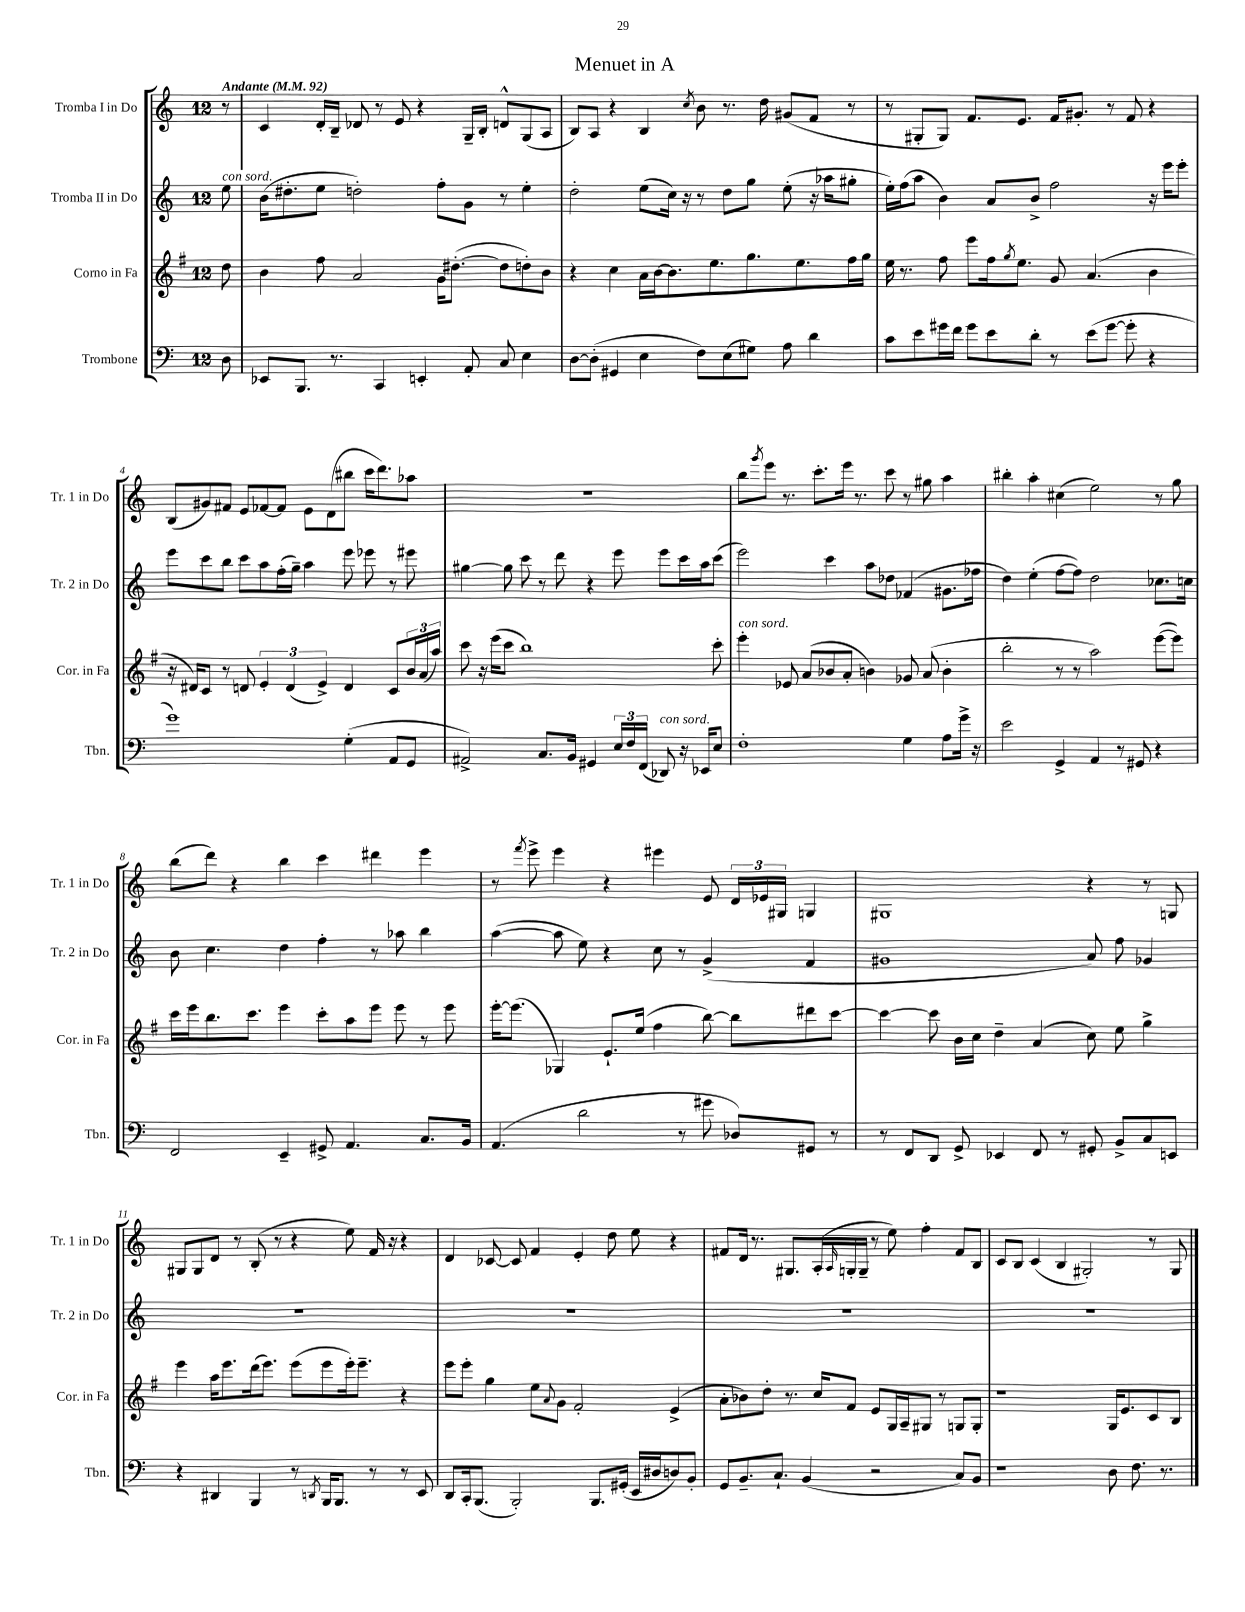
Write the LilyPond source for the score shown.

\header { title = "Menuet in A" }
<<
\new StaffGroup <<
\new Staff = "s0" \with { instrumentName = "Tromba I in Do" shortInstrumentName = "Tr. 1 in Do" } {
    \clef treble \key c \major \once \override Staff.TimeSignature.style = #'single-digit \time 12/8 \partial 8 \tempo "Andante" 4 = 92
    r8 |
    c'4 d'16-. b16-- des'8 r8 e'8 r4 g16-- b16-. d'8-^ g8( a8 |
    b8) a8 r4 b4 \acciaccatura { c''8 } b'8 r8. d''16 gis'8( f'8 r8 |
    r8 gis8-. gis8) f'8. e'8. f'16 gis'8.-. r8 f'8 r4 |
    b8( gis'8) fis'8 e'8 fes'8~ fes'8 e'8 d'8( bis''8 c'''16 d'''8.) aes''8 |
    R1. |
    b''8 \acciaccatura { g'''8 } e'''8 r8. c'''8.-. e'''16 r8. c'''8 r8 gis''8 a''4 |
    bis''4-. a''4-. cis''4( e''2) r8 g''8 |
    b''8( d'''8) r4 b''4 c'''4 dis'''4 e'''4 |
    r8 \acciaccatura { f'''8 } e'''8-> e'''4 r4 eis'''4 e'8 \tuplet 3/2 { d'16 ees'16 gis16 } g4 |
    gis1 r4 r8 g8 |
    gis8 gis8 d'8 r8 b8-.( r8 r4 e''8) f'16 r16 r4 |
    d'4 ces'8~ ces'8 f'4 e'4-. d''8 e''8 r4 |
    fis'8 d'16 r8. gis8. a16-.( \grace { a16 } g16-. g16-- r8 e''8) f''4-. fis'8 b8 |
    c'8 b8 c'4( b4 gis2-.) r8 gis8 \bar "|." |
}
\new Staff = "s1" \with { instrumentName = "Tromba II in Do" shortInstrumentName = "Tr. 2 in Do" } {
    \clef treble \key c \major \once \override Staff.TimeSignature.style = #'single-digit \time 12/8 \partial 8
    e''8^\markup { \italic "con sord." } |
    b'16( dis''8.-. e''8 d''2-.) f''8-. g'8 r8 e''4-. |
    d''2-. e''8( c''16) r16 r8 d''8 g''8 e''8-.( r16 aes''16 gis''8-. |
    e''16-.) f''16( a''8 b'4) a'8 b'8-> f''2 r16 e'''16 e'''8-. |
    e'''8 c'''8 b''8 c'''8 a''8 f''16-.( g''16--) a''4 e'''8 ees'''8 r8 eis'''8 |
    gis''4~ gis''8 c'''8 r8 d'''8 r4 e'''8 e'''8 c'''16 a''16 c'''8( |
    e'''2) c'''4 a''8 des''8 fes'4( gis'8. fes''16 |
    d''4) e''4-.( f''8~ f''8) d''2 ces''8. c''16 |
    b'8 c''4. d''4 f''4-. r8 aes''8 b''4 |
    a''4~( a''8 e''8) r4 c''8 r8 g'4->( f'4 |
    gis'1 a'8) f''8 ges'4 |
    R1. |
    R1. |
    R1. |
    R1. \bar "|." |
}
\new Staff = "s2" \with { instrumentName = "Corno in Fa" shortInstrumentName = "Cor. in Fa" } {
    \clef treble \key g \major \once \override Staff.TimeSignature.style = #'single-digit \time 12/8 \partial 8
    d''8 |
    b'4 fis''8 a'2 g'16 dis''8.~-.( dis''8 d''8-.) b'8 |
    r4 c''4 a'16 b'16~ b'8. e''8. g''8. e''8. fis''16 g''16 |
    e''16 r8. fis''8 e'''8 fis''16 \acciaccatura { g''8 } e''8. g'8 a'4.( b'4 |
    r16 dis'16) c'8 r8 d'8 \tuplet 3/2 { e'4-. d'4( e'4->) } d'4 c'8 \tuplet 3/2 { b'16 a'16( a''16) } |
    c'''8 r16 e'''16( c'''8 b''1) c'''8-. |
    e'''4-.^\markup { \italic "con sord." } ees'8 a'8( bes'8 a'8-. b'4) ges'8 a'8( b'4-. |
    b''2-. r8 r8 a''2) e'''8~( e'''8) |
    c'''16 e'''16 b''8. c'''8. e'''4 c'''8-. a''8 e'''8 e'''8 r8 e'''8 |
    e'''16~-. e'''8.( ges4) e'8.-! e''16( fis''4 b''8~) b''8 dis'''8 c'''8~ |
    c'''4~ c'''8 b'16 c''16 d''4-- a'4( c''8) e''8 g''4-> |
    e'''4 a''16 e'''8. d'''16( e'''8.) e'''8( e'''8 e'''16-.) e'''8.-- r4 |
    e'''8 e'''8-. g''4 e''8 \appoggiatura { a'8 } g'8 fis'2-. e'4->( |
    a'8-. bes'8) d''8-. r8. c''16 fis'8 e'8 g16 a16-- gis8 r8 g8 g8-. |
    r1 g16 e'8. c'8 b8 \bar "|." |
}
\new Staff = "s3" \with { instrumentName = "Trombone" shortInstrumentName = "Tbn." } {
    \clef bass \key c \major \once \override Staff.TimeSignature.style = #'single-digit \time 12/8 \partial 8
    d8 |
    ees,8 b,,8. r8. c,4 e,4-. a,8-. c8 e4 |
    d8~ d8-.( gis,4 e4 f8) e8( gis8) a8 d'4 |
    c'8 e'8 gis'16 f'16 gis'8 e'8 d'8-. r8 e'8( gis'8~ gis'8-. r4 |
    g'1) g4-.( a,8 g,8 |
    ais,2->) c8. b,16 gis,4 \tuplet 3/2 { e16 f16 f,16( } des,8^\markup { \italic "con sord." }) r16 ees,16 e8 |
    f1-. g4 a8 g'16-> r16 |
    e'2 g,4-> a,4 r8 gis,8 r4 |
    f,2 e,4-- gis,8-> a,4. c8. b,16 |
    a,4.( d'2 r8 gis'8 des8) gis,8 r8 |
    r8 f,8 d,8 g,8-> ees,4 f,8 r8 gis,8-. b,8-> c8 e,8 |
    r4 dis,4 b,,4 r8 \acciaccatura { d,8 } b,,16 b,,8. r8 r8 e,8 |
    d,8 c,16-. b,,8.( b,,2-.) b,,8. gis,16-.( e,16 dis16 d8) b,8-. |
    g,8 b,8.-- c8.-! b,4( r2 c8) b,8 |
    r1 d8 f8. r8. \bar "|." |
}
>>
>>
